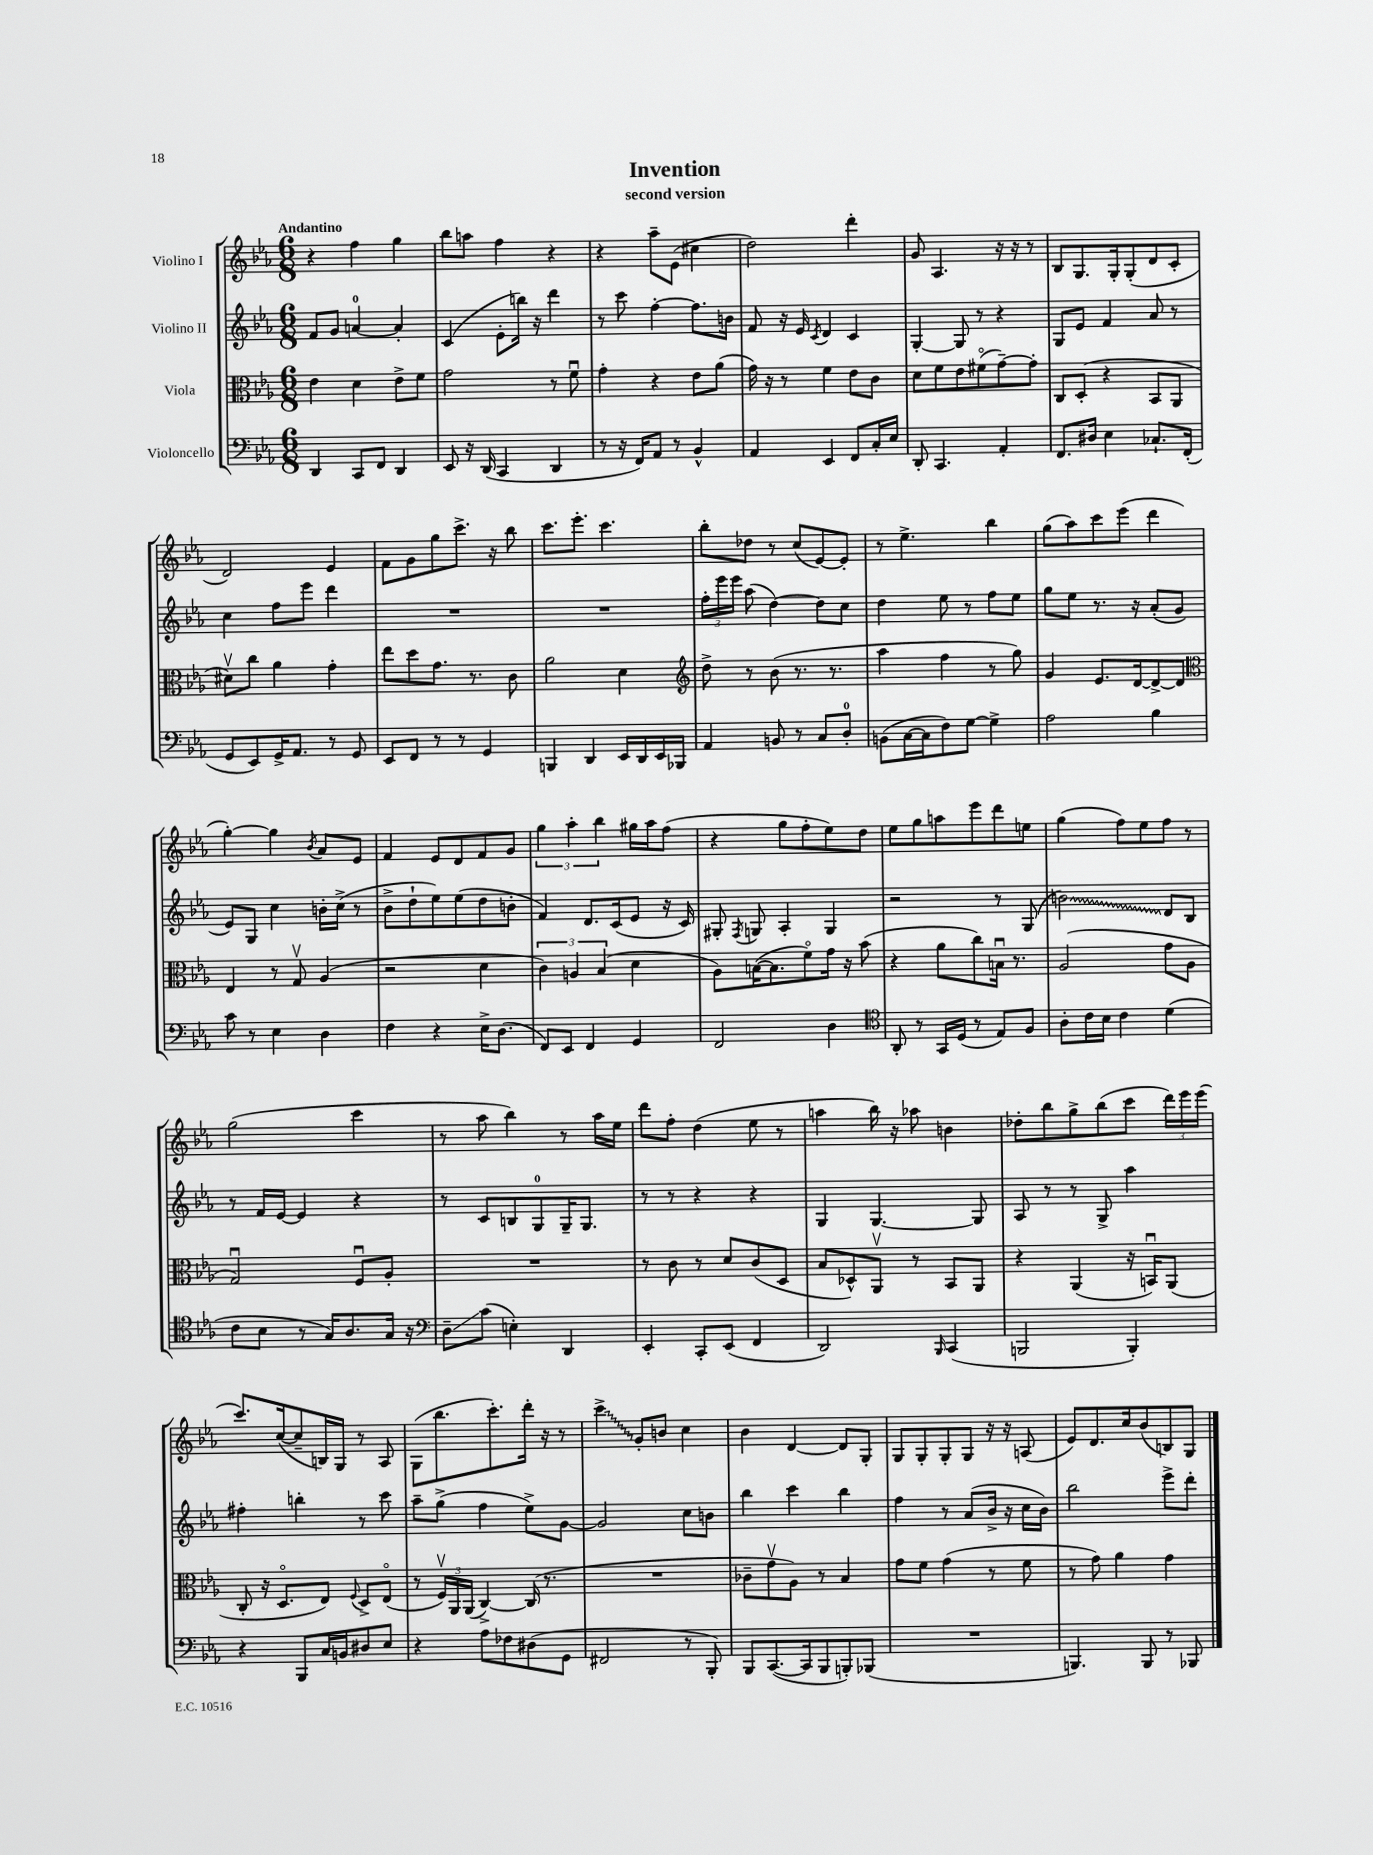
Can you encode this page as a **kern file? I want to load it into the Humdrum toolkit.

**kern	**kern	**kern	**kern
*staff4	*staff3	*staff2	*staff1
*clefF4	*clefC3	*clefG2	*clefG2
*k[b-e-a-]	*k[b-e-a-]	*k[b-e-a-]	*k[b-e-a-]
*M6/8	*M6/8	*M6/8	*M6/8
4DD	4e-	8f	4r
.	.	8g	.
8CC	4d	[4a	4ff
8FF	.	.	.
4DD	8e-^	4a']	4gg
.	8f	.	.
=	=	=	=
8EE-	2g	(4c	8bb-
16r	.	.	8aa
(16DD	.	.	.
4CC	.	8e-'	4ff
.	.	16bb)	.
.	.	16r	.
4DD	8r	4ddd	4r
.	8fu	.	.
=	=	=	=
8r	4g'	8r	4r
16r	.	8ccc	.
16FF)	.	.	.
8AA-	4r	[4ff'	8aa-~
8r	.	.	(8e-
4BB-^^	8e-	8.ff]	4cc#
.	(8a-	.	.
.	.	16b	.
=	=	=	=
4AA-	16g)	8f	2dd)
.	16r	.	.
.	8r	16r	.
.	.	16e-	.
.	.	8qc	.
4EE-	4f	4d	.
8FF	8e-	4c	4ddd'
16C'	8c	.	.
16E-	.	.	.
=	=	=	=
8DD'	8d	[4G'	8g
4.CC	8f	.	4.A-
.	8e-	8G]	.
.	(8f#o	8r	.
4AA-'	[8g~)	4r	16r
.	.	.	16r
.	8g']	.	8r
=	=	=	=
8.FF	8C	8G	8B-
.	(8D'	8e-	8.G
16D#	.	.	.
4E-	4r	4f	.
.	.	.	16G'
.	.	.	(8G'
8.C-`	8BB-	8a-	8d
.	8AA-	8r	8c'
(16FF'	.	.	.
=	=	=	=
8GG	8d#v)	4cc	2d)
8EE-)	8cc	.	.
16GG^	4a-	8ff	.
8.AA-	.	.	.
.	.	8eee-	.
8r	4g'	4ddd	4e-
8GG	.	.	.
=	=	=	=
8EE-	8ee-	2.r	8f
8FF	8dd	.	8g
8r	8.g	.	8gg
8r	.	.	8.ccc^
.	8.r	.	.
4GG	.	.	.
.	.	.	16r
.	8c	.	8bb-
=	=	=	=
4BBB	2a-	2.r	8.ccc
.	.	.	8.eee-'
4DD	.	.	.
.	.	.	4.ccc
16EE-	4d	.	.
16DD	.	.	.
16EE-	.	.	.
16BBB-	.	.	.
=	=	=	=
*	*clefG2	*	*
4AA-	8dd^	24ff'	8bb-'
.	.	24eee-	.
.	.	24eee-	.
.	8r	(8aa-	8dd-
8BB	(8b-	[4dd)	8r
8r	8.r	.	(8cc
8C	.	8dd]	[8e-)
.	8.r	.	.
8D'	.	8cc	8e-']
=	=	=	=
(8BB	4aa-	4dd	8r
[16C	.	.	4.ee-^
16C]	.	.	.
8F)	4ff	8ee-	.
[8G	.	8r	.
4G^]	8r	8ff	4bb-
.	8gg)	8ee-	.
=	=	=	=
2A-	4g	8gg	(8gg
.	.	8ee-	8aa-)
.	8.e-	8.r	8ccc
.	.	.	(8eee-
.	[16d	16r	.
4B-	8d^_	(8a-'	4ddd
.	8d]	8g	.
=	=	=	=
*	*clefC3	*	*
8c	4E-	8e-)	[4gg')
8r	.	8G	.
4E-	8r	4cc	4gg]
.	8Gv	.	.
.	.	.	8qb-
4D	(4A-	16b'	8a-
.	.	(16cc^	.
.	.	8r	8e-
=	=	=	=
4F	2r	8b-^	4f
.	.	8dd`	.
4r	.	8ee-)	8e-
.	.	(8ee-	8d
16E-^	4d	8dd	8f
(8.D	.	.	.
.	.	8b'	8g
=	=	=	=
8FF)	6c)	4f)	6gg
8EE-	.	.	.
.	6A	.	6aa-'
4FF	.	8.d	.
.	(6B-	.	6bb-
.	.	(16c	.
4GG	4d	8e-	16gg#
.	.	.	16aa-
.	.	16r	(8ff
.	.	16c)	.
=	=	=	=
2FF	8A-)	8G#'	4r
.	.	8qF	.
.	([16B	8G	.
.	8.B]	.	.
.	.	4A-'	8gg
.	8fo)	.	8ff'
4D	16g	4G	8ee-)
.	16r	.	.
.	(8b-	.	8dd
=	=	=	=
*clefC4	*	*	*
8AA-'	4r	2r	8ee-
8r	.	.	8gg
16GG	8a-	.	8aa
(16D	.	.	.
8r	8cc)	.	8eee-
8E-)	16Bu	8r	8ddd
.	8.r	.	.
8F	.	(8G	8ee
=	=	=	=
8A-'	(2A-	2b)	(4gg
16c	.	.	.
16B-	.	.	.
4c	.	.	8ff)
.	.	.	8ee-
(4d	8g	8d	8ff
.	8A-	8B-	8r
=	=	=	=
8c	2Gu)	8r	(2gg
8B-	.	16f	.
.	.	[16e-	.
8r	.	4e-]	.
16G)	.	.	.
8.A-	.	.	.
.	8Fu	4r	4ccc
16G	8A-'	.	.
16r	.	.	.
=	=	=	=
*clefF4	*	*	*
8D~	2.r	8r	8r
(8c	.	8c	8aa-
4E')	.	8B	4bb-)
.	.	8G	.
4DD	.	16G~	8r
.	.	8.G	.
.	.	.	16aa-
.	.	.	16ee-
=	=	=	=
4EE-'	8r	8r	8ddd
.	8c	8r	8ff'
8CC'	8r	4r	(4dd
(8EE-	8d	.	.
4FF	(8c	4r	8ee-
.	8D	.	8r
=	=	=	=
2DD)	8B-	4G	4aa
.	8D-^^)	.	.
.	8AA-v	[4.G	16bb-)
.	.	.	16r
.	8r	.	8aa-
16qqBBB-	.	.	.
(4CC	8BB-	.	4b
.	8AA-	8G]	.
=	=	=	=
2BBB	4r	8A-	8dd-'
.	.	8r	8bb-
.	(4AA-	8r	8gg^
.	.	8G^	(8bb-
4BBB')	16r	4aa-	8ccc
.	16BBu)	.	.
.	(8AA-	.	24ddd)
.	.	.	24eee-
.	.	.	(24eee-
=	=	=	=
4r	8C'	4ff#'	8.ccc)
.	16r	.	.
.	8.Do	.	([16cc
8BBB-	.	4bb'	8cc~]
16C	8E-)	.	16B)
16BB	.	.	16G
.	8qqF	.	.
8D#	8D^	8r	8r
8E-	(8E-o	8ccc	8A-
=	=	=	=
4r	8r	8aa-~	(8G
.	24Fv)	(8gg^	8.bb-
.	24AA-	.	.
.	(24AA-	.	.
8A-	[4C^)	4ff	.
.	.	.	8.ccc')
8F-	.	.	.
(8D#	(16C]	8ee-^)	16ddd'
.	8.r	.	16r
8GG	.	[8g	8r
=	=	=	=
2FF#	2.r	2g]	4ccc^
.	.	.	8g'
.	.	.	8b
8r	.	8cc	4cc
8BBB-')	.	8b	.
=	=	=	=
8BBB-	8c-~	4bb-	4b-
([8.CC	8gv	.	.
.	8A-)	4ccc	[4d
16CC]	.	.	.
8BBB-	8r	.	.
8BBB')	4B-	4bb-	8d]
(8BBB-	.	.	8G'
=	=	=	=
2.r	8g	4ff	8G
.	8f	.	8G'
.	(4g	8r	8G'
.	.	(8a-	8G
.	8r	16b-^	16r
.	.	16r	16r
.	8f	16cc	(8A
.	.	16b-)	.
=	=	=	=
4.BBB)	8r	2bb-	8e-)
.	8g)	.	8.d
.	4a-	.	.
.	.	.	16cc
8BBB	.	.	(8b-
8r	4g	8eee-^	8B)
8BBB-	.	8ddd'	8G
==	==	==	==
*-	*-	*-	*-
